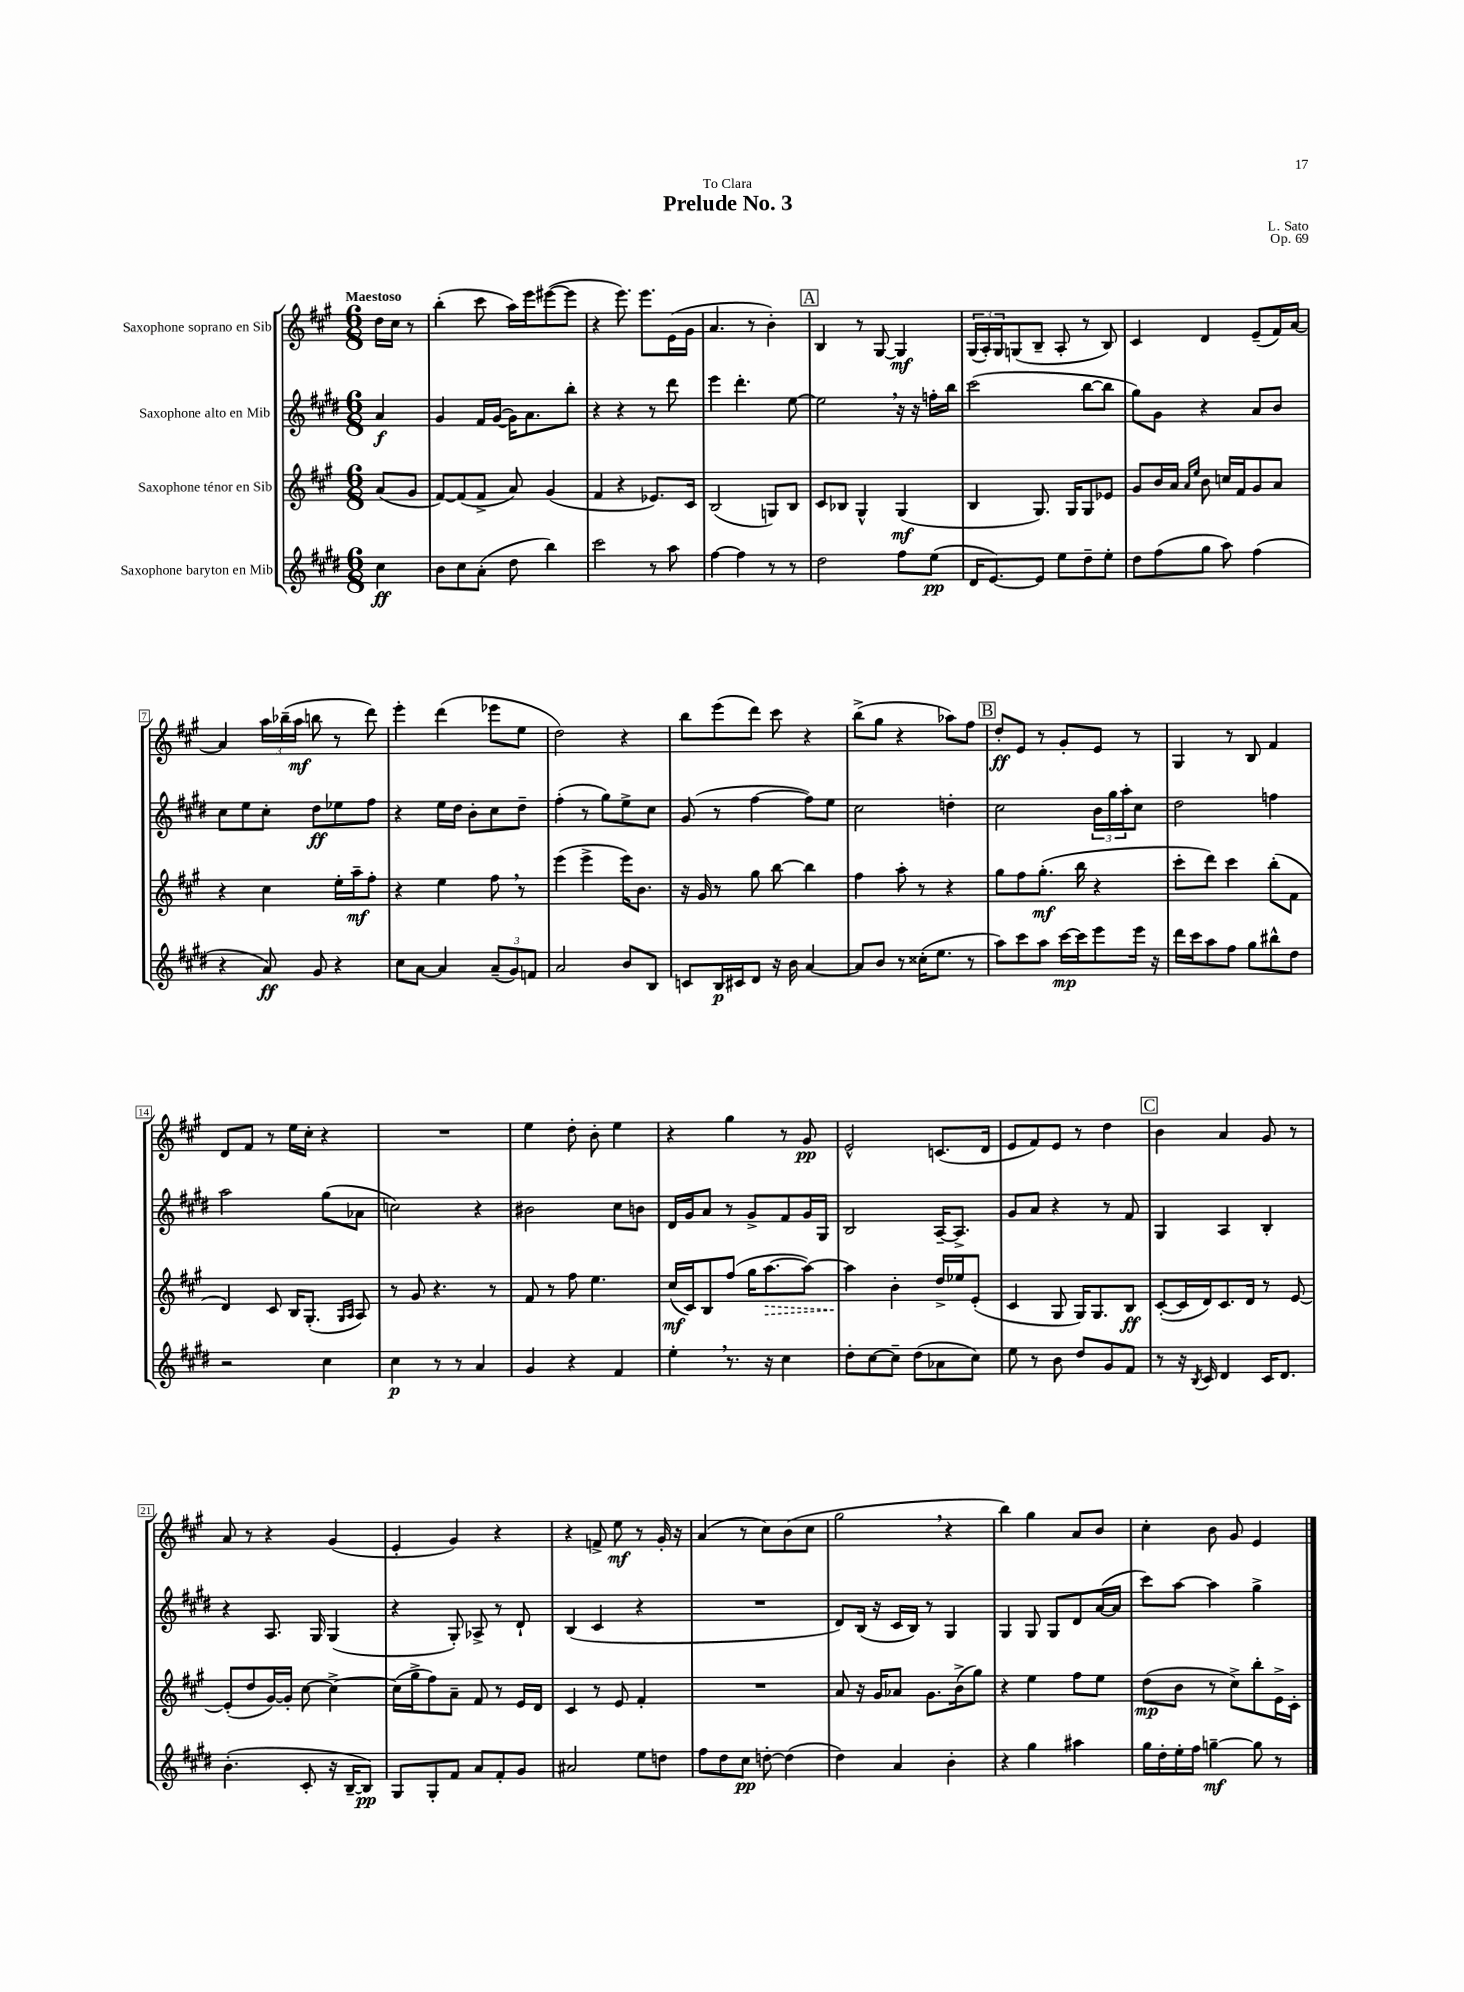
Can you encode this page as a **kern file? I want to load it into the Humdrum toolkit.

**kern	**kern	**kern	**kern
*staff4	*staff3	*staff2	*staff1
*clefG2	*clefG2	*clefG2	*clefG2
*k[f#c#g#d#]	*k[f#c#g#]	*k[f#c#g#d#]	*k[f#c#g#]
*M6/8	*M6/8	*M6/8	*M6/8
4cc#	(8a	4a	16dd
.	.	.	16cc#
.	8g#	.	8r
=	=	=	=
8b	[8f#)	4g#	(4bb'
8cc#	(8f#]	.	.
(8a'	8f#^	16f#	8ccc#
.	.	([16g#	.
8dd#	8a)	16g#])	16aa)
.	.	8.a	16eee
4bb)	(4g#	.	([8eee#
.	.	8bb'	8eee#]
=	=	=	=
2ccc#	4f#	4r	4r
.	4r	4r	8.eee)
.	.	.	8.eee
8r	8.e-)	8r	.
8aa	.	8ddd#	(16e
.	16c#	.	16g#
=	=	=	=
[4ff#	(2B	4eee	4.a
4ff#]	.	4.ddd#'	.
.	.	.	8r
8r	8G)	.	4b')
8r	8B	[8ee	.
=	=	=	=
2dd#	8c#	2ee]	4B
.	8B-	.	.
.	4G#^^	.	8r
.	.	.	[8G#
8ff#	(4G#	16r	4G#]
.	.	16r	.
(8ee	.	16ff'	.
.	.	16bb	.
=	=	=	=
16d#	4B	(2ccc#	(24G#
.	.	.	24A')
[8.e)	.	.	.
.	.	.	24G#
.	.	.	(8G
8e]	8.G#)	.	8B~
8ee	.	.	8A'
.	16G#	.	.
8dd#~	8G#	[8bb	8r
8ee'	8e-	8bb]	8B)
=	=	=	=
8dd#	8g#	8gg#)	4c#
(8ff#	16b	8g#	.
.	16a	.	.
.	16qqa	.	.
.	16qqee	.	.
8gg#	8b	4r	4d
8aa)	16cc	.	.
.	16f#	.	.
(4ff#	8g#	8a	(8e~
.	8a	8b	16f#)
.	.	.	[16a
=	=	=	=
4r	4r	8cc#	4a]
.	.	8ee	.
8a)	4cc#	8cc#'	24aa
.	.	.	(24bb-~
.	.	.	24aa
8g#	.	8dd#	8bb
4r	16ee'	8ee-	8r
.	16aa~	.	.
.	8ff#'	8ff#	8ddd)
=	=	=	=
8cc#	4r	4r	4eee'
[8a	.	.	.
4a]	4ee	16ee	(4ddd
.	.	16dd#	.
.	.	8b'	.
(12a~	8ff#	8cc#	8eee-
12g#)	.	.	.
.	8r	8dd#~	8ee
12f	.	.	.
=	=	=	=
2a	(4eee	(4ff#'	2dd)
.	4eee^	8r	.
.	.	8gg#)	.
8b	16eee)	8ee^	4r
.	8.b	.	.
8B	.	8cc#	.
=	=	=	=
8c	16r	(8g#	8bb
.	16g#	.	.
16B	8r	8r	(8eee
16c#	.	.	.
8d#	8gg#	[4ff#	8ddd)
16r	[8bb	.	8ccc#
16b	.	.	.
[4a	4bb]	8ff#])	4r
.	.	8ee	.
=	=	=	=
8a]	4ff#	2cc#	(8bb^
8b	.	.	8gg#
8r	8aa'	.	4r
(16cc##'	8r	.	.
8.ee	.	.	.
.	4r	4dd'	8aa-)
8r	.	.	8ff#
=	=	=	=
8aa)	8gg#	2cc#	8dd'
8ccc#	8ff#	.	8e
8aa	(8.gg#'	.	8r
[16ccc#	.	.	8g#'
16ccc#]	16bb	.	.
8eee	4r	24b	8e
.	.	24gg#	.
.	.	24aa'	.
16eee	.	8cc#	8r
16r	.	.	.
=	=	=	=
16ddd#	8ccc#'	2dd#	4G#
16ccc#	.	.	.
8aa	8ddd)	.	.
8ff#	4ccc#	.	8r
8gg#	.	.	8B
8bb#^^	(8bb'	4ff	4f#
8dd#	8f#	.	.
=	=	=	=
2r	4d)	2aa	8d
.	.	.	8f#
.	8c#	.	8r
.	16B	.	16ee
.	(8.G#'	.	16cc#'
4cc#	.	(8gg#	4r
.	16qqG#	.	.
.	16qqA	.	.
.	8A)	8a-	.
=	=	=	=
4cc#	8r	2cc)	2.r
.	8g#	.	.
8r	4.r	.	.
8r	.	.	.
4a	.	4r	.
.	8r	.	.
=	=	=	=
4g#	8f#	2b#	4ee
.	8r	.	.
4r	8ff#	.	8dd'
.	4.ee	.	8b'
4f#	.	8cc#	4ee
.	.	8b	.
=	=	=	=
4ee'	(16cc#	16d#	4r
.	16c#)	16g#	.
.	8B	8a	.
8.r	(8ff#	8r	4gg#
.	16gg#	8g#^	.
16r	[8.aa	.	.
4cc#	.	8f#	8r
.	8aa_)	16g#	8g#
.	.	16G#	.
=	=	=	=
8dd#'	4aa]	2B	2e^^
[8cc#	.	.	.
8cc#~]	4b'	.	.
(8dd#	.	.	.
8a-	16dd^	[16A~	(8.c
.	16ee-	8.A^]	.
8cc#)	(8e'	.	.
.	.	.	16d
=	=	=	=
8ee	4c#	8g#	8e
8r	.	8a	8f#)
8b	8G#	4r	8e
8dd#	16G#)	.	8r
.	8.G#	.	.
8g#	.	8r	4dd
8f#	8B	8f#	.
=	=	=	=
8r	([8c#'	4G#	4b
16r	16c#]	.	.
8qB	.	.	.
16c#	16d)	.	.
4d#	8.c#	4A	4a
.	16d	.	.
16c#	8r	4B'	8g#
8.d#	.	.	.
.	[8e	.	8r
=	=	=	=
(4.b'	(8e']	4r	8a
.	8dd	.	8r
.	[16g#)	8.A	4r
.	16g#']	.	.
8c#'	[8cc#	.	.
.	.	16G#	.
16r	4cc#^_	(4G#	(4g#
[16B~	.	.	.
8B])	.	.	.
=	=	=	=
8G#	(16cc#]	4r	4e'
.	16gg#^	.	.
8G#'	8ff#)	.	.
8f#	8a~	8G#')	4g#)
8a	8f#	8A-^	.
8f#'	8r	8r	4r
8g#	16e	8d#`	.
.	16d	.	.
=	=	=	=
2a#	4c#	(4B	4r
.	8r	4c#	8f^
.	8e	.	8ee
8ee	4f#'	4r	8r
8dd	.	.	16g#'
.	.	.	16r
=	=	=	=
8ff#	2.r	2.r	(4a
8dd#	.	.	.
8cc#	.	.	8r
[8dd'	.	.	8cc#)
(4dd]	.	.	(8b
.	.	.	8cc#
=	=	=	=
4dd#)	8a	8d#)	2gg#
.	16r	(16B	.
.	16g#	16r	.
4a	8a-	16c#	.
.	.	16B)	.
.	8.g#	8r	.
4b'	.	4G#	4r
.	(16b^	.	.
.	8gg#)	.	.
=	=	=	=
4r	4r	4G#	4bb)
4gg#	4ee	8G#	4gg#
.	.	8G#	.
4aa#	8ff#	8d#	8a
.	8ee	([16a	8b
.	.	16a]	.
=	=	=	=
16gg#	(8dd	8ccc#)	4cc#'
16dd#'	.	.	.
16ee'	8b	[8aa	.
16ff#	.	.	.
[4gg~	8r	4aa]	8b
.	8cc#^)	.	8g#
8gg]	8bb'	4gg#^	4e
8r	16e^	.	.
.	16c#'	.	.
==	==	==	==
*-	*-	*-	*-
